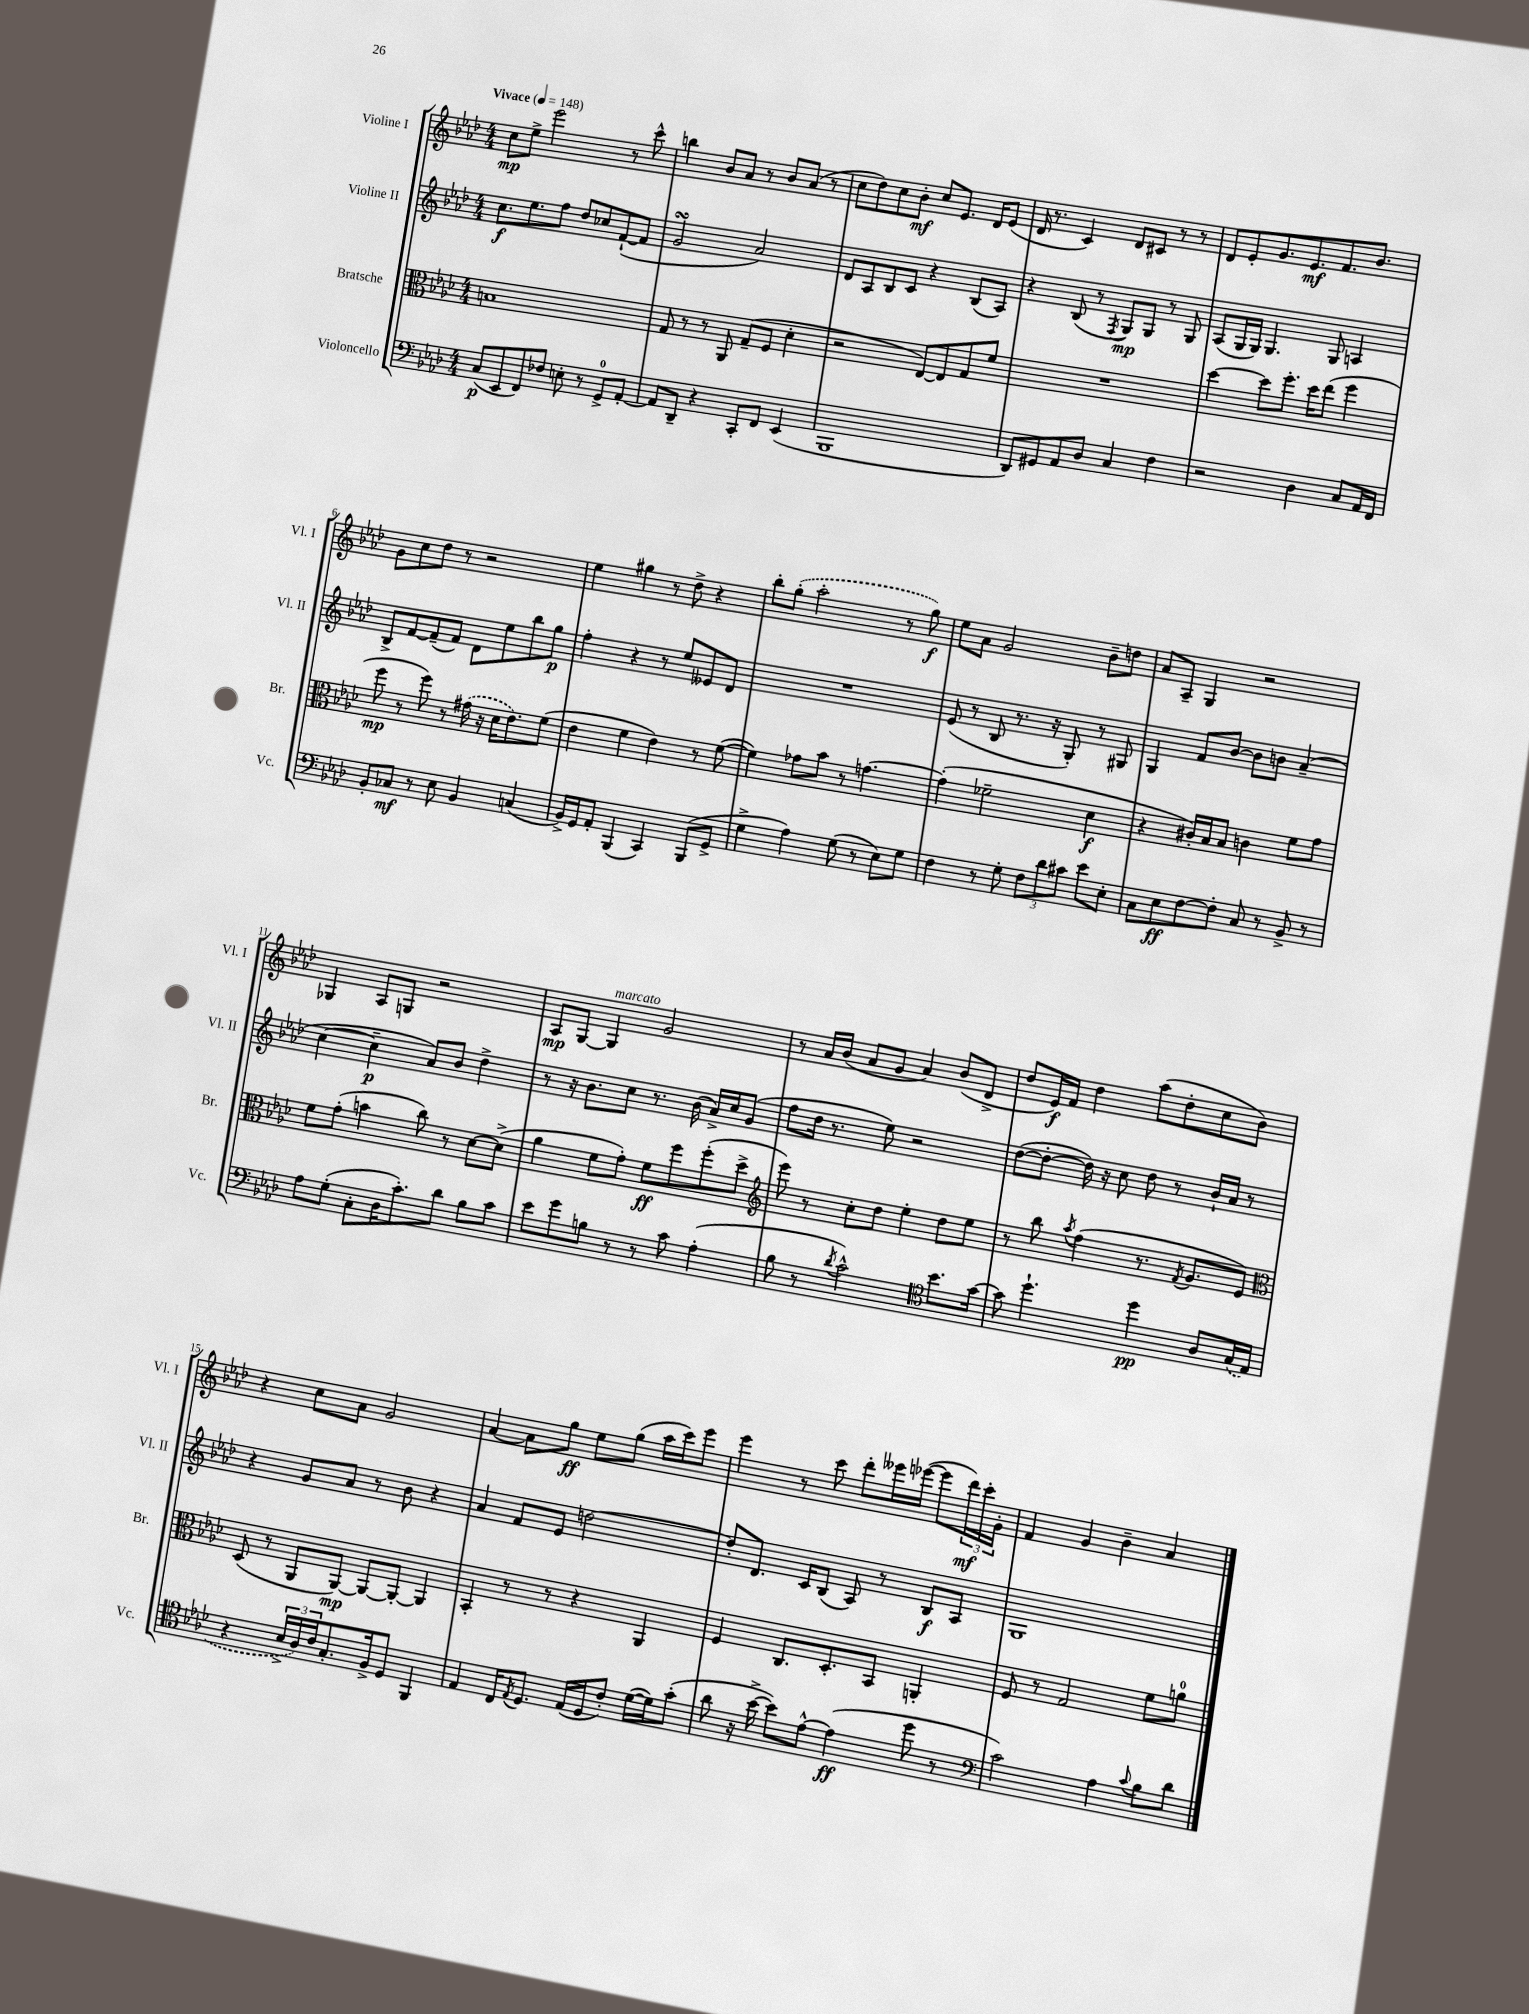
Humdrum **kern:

**kern	**kern	**kern	**kern
*staff4	*staff3	*staff2	*staff1
*clefF4	*clefC3	*clefG2	*clefG2
*k[b-e-a-d-]	*k[b-e-a-d-]	*k[b-e-a-d-]	*k[b-e-a-d-]
*M4/4	*M4/4	*M4/4	*M4/4
*MM148	*MM148	*MM148	*MM148
(8C	1B	8.cc	8cc
8EE-	.	.	8ee-^
.	.	8.ee-	.
8FF)	.	.	2eee-
8F-	.	8ff	.
8E'	.	8dd-	.
8r	.	8cc-	.
8GG^	.	([8f`	8r
[8AA-'	.	8f]	8ccc^^
=	=	=	=
8AA-]	8G	2g	4bb
8DD-~	8r	.	.
4r	8r	.	8b-
.	8AA-	.	8a-
8CC'	(8G~	2a-)	8r
8FF	8F	.	8b-
(4EE-	4d-'	.	(8a-
.	.	.	8r
=	=	=	=
1BBB-	2r	8d-	8cc
.	.	8A-	8dd-)
.	.	8B-	8cc
.	.	8c	8b-'
.	[8E-)	4r	8cc
.	8E-]	.	8.e-
.	8G	(8B-	.
.	.	.	16d-
.	8f	8A-)	(8e-
=	=	=	=
8DD-)	1r	4r	16d-
.	.	.	8.r
8GG#	.	.	.
8AA-	.	(8B-	4c)
8D-	.	8r	.
.	.	8qF	.
4C	.	8G)	8d-
.	.	8G	8c#
4F	.	8r	8r
.	.	8G	8r
=	=	=	=
2r	[4dd-	(8A-	8d-
.	.	16G	8e-'
.	.	16G)	.
.	8dd-]	4.G	8.g
.	8.ff'	.	.
.	.	.	8.e-
4D-	.	.	.
.	16dd-	.	.
.	(8ee-	8G	8.f
8C	4ff	4A	.
.	.	.	8.b-
16AA-	.	.	.
16FF	.	.	.
=	=	=	=
8BB-'	8ff	8B-^	8g
8C-	8r	[8f	8cc
8r	8ff)	(8f~]	8dd-
8E-	8r	8f)	8r
4BB-	(16g#	8d-	2r
.	16r	.	.
.	16d-	8ee-	.
.	8.e-)	.	.
(4C	.	8bb-	.
.	(8f	8gg	.
=	=	=	=
16BB-^)	4e-	4ff'	4ee-
16GG	.	.	.
8AA-'	.	.	.
(4BBB-	4f	4r	4gg#
4CC)	4e-)	8r	8r
.	.	8ee-	8dd-^
(8BBB-	8r	8e--	4r
8GG^	([8f	8d-	.
=	=	=	=
4G^	4f])	1r	8bb-'
.	.	.	(8gg'
4A-)	8g-	.	2aa-'
.	8b-	.	.
(8G	8r	.	.
8r	[4.g	.	.
8E-)	.	.	8r
8G	.	.	8gg)
=	=	=	=
4F	(4g']	(8e-	8ee-
.	.	8r	8a-
8r	2f-~	8B-	2g
8G'	.	8.r	.
12F	.	.	.
.	.	16r	.
12d-	.	.	.
.	.	8G')	.
12c#	.	.	.
8e-	4d-	8r	8b-~
8E-'	.	8G#	8dd
=	=	=	=
8C	4r	4G	8a-
8E-	.	.	8A-~
[8F	16c#')	8f	4G
.	16B-	.	.
8F']	8B-	[8b-	.
8C	4c	8b-]	2r
8r	.	8b	.
8BB-^	8f	(4a-~	.
8r	8g	.	.
=	=	=	=
8A-	8f	[4cc	4G-
(8G'	(8g'	.	.
8C'	4b	4cc~]	8A-
16D-	.	.	8G
8.c')	.	.	.
.	8cc)	8a-)	2r
8d-	8r	8b-	.
8B-	[8d-	4dd-^	.
8c	(8d-^]	.	.
=	=	=	=
8e-	4a-	8r	8A-
8g	.	16r	[8G
.	.	8.b-	.
8B	8f	.	4G]
8r	8g')	8cc	.
8r	8f	8.r	2g
8c	8ff	.	.
.	.	(16b-	.
(4A-'	(8ff'	16a-^)	.
.	.	16cc	.
.	8dd-^	(8g	.
=	=	=	=
*	*clefG2	*	*
8B-	8eee-)	8ff	8r
8r	8r	16dd-	16a-
.	.	8.r	(16b-
8qd-	.	.	.
2c^^)	8cc'	.	8a-
.	8dd-	8ee-)	8g
.	4ee-'	2r	4a-)
*clefC4	*	*	*
8.b-	8dd-	.	(8b-
.	8ee-	.	8d-^
[16g	.	.	.
=	=	=	=
8g]	8r	([8dd-	8dd-
4.dd-`	8bb-	8dd-'_	16e-)
.	.	.	16f
.	8qaa-	.	.
.	(4ff	16dd-])	4dd-
.	.	16r	.
.	.	8cc	.
4dd-	8.r	8dd-	(8aa-
.	.	8r	8dd-'
.	8qf	.	.
.	8.g	.	.
8A-	.	16b-`	8cc
.	.	16a-	.
(16G	8e-)	8r	8b-)
16E-	.	.	.
=	=	=	=
*	*clefC3	*	*
4r	(8D-	4r	4r
.	8r	.	.
24B-^	8AA-	8g	8cc
24A-)	.	.	.
24c	.	.	.
8.G'	[8AA-)	8a-	8a-
.	8AA-_	8r	2g
16F^	.	.	.
8D-	8AA-'_	8b-	.
4FF	4AA-]	4r	.
=	=	=	=
4E-	4BB-'	4a-	[4a-
16C	8r	8f	8a-]
8qE-	.	.	.
8.D-	.	.	.
.	8r	8e-	8gg
(16E-	4r	[2dd	8ee-
16D-	.	.	.
8c')	.	.	(8gg
([16d-	4AA-	.	16aa-
16d-])	.	.	16ccc)
(8g'	.	.	8eee-
=	=	=	=
8a-	4F	8dd']	4eee-
16r	.	8.d-	.
[16b-^	.	.	.
8b-])	8.C	.	8r
.	.	16c	.
[8e-^^	.	(8B-	8ccc
.	8.D-'	.	.
(4e-]	.	8A-)	8ddd-'
.	8BB-	8r	16eee--
.	.	.	([16eee-
8dd-	4AA'	8B-	8eee-]
8r	.	8A-	24ddd-)
.	.	.	24ccc'
.	.	.	24g'
=	=	=	=
*clefF4	*	*	*
2c)	8F	1G	4f
.	8r	.	.
.	2G	.	4g
4A-	.	.	4b-~
8qqc	.	.	.
8B-	8f	.	4a-
8d-	8a	.	.
==	==	==	==
*-	*-	*-	*-
